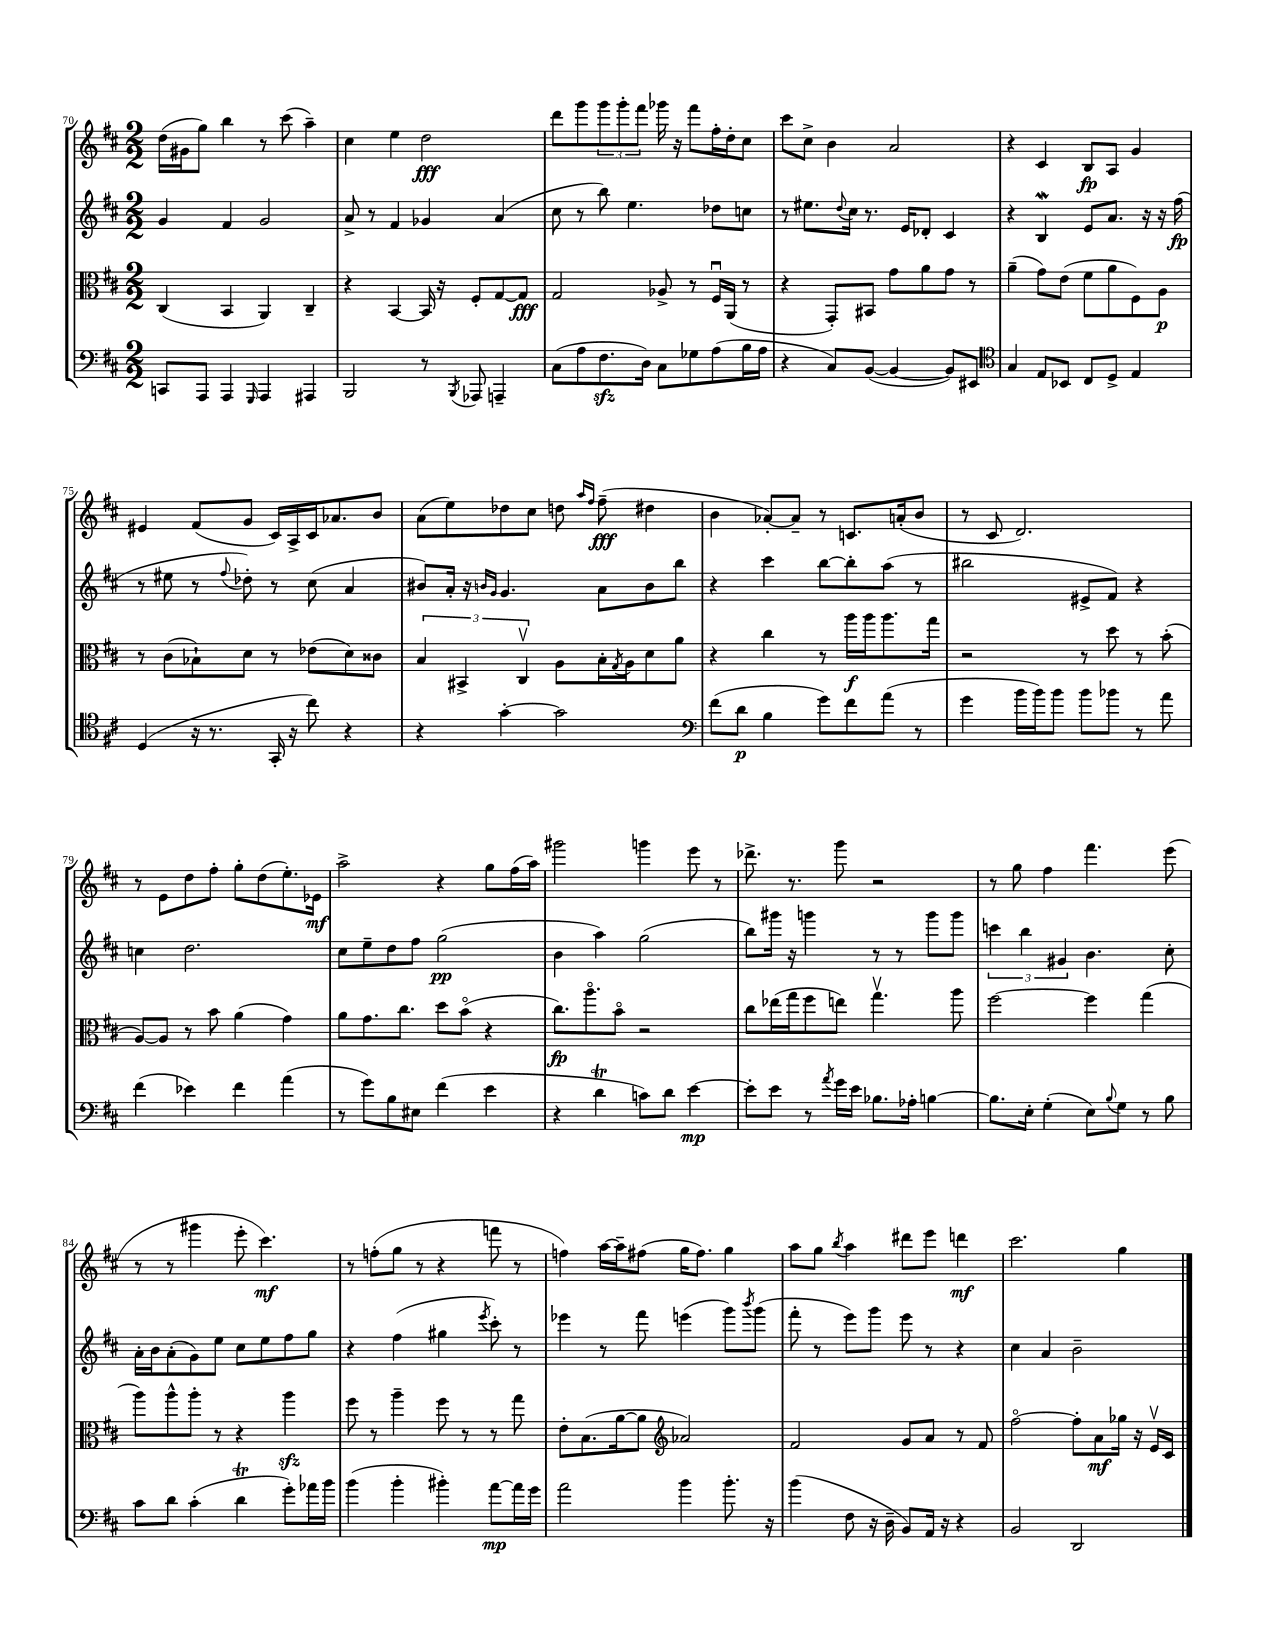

**kern	**kern	**kern	**kern
*staff4	*staff3	*staff2	*staff1
*clefF4	*clefC3	*clefG2	*clefG2
*k[f#c#]	*k[f#c#]	*k[f#c#]	*k[f#c#]
*M2/2	*M2/2	*M2/2	*M2/2
8CC/L	(4C#/	4g/	(16dd\LL
.	.	.	16g#\J
8AAA/J	.	.	8gg\J)
4AAA/	4BB/	4f#/	4bb\
16qqGGG/	.	.	.
4AAA/	4AA/)	2g/	8r
.	.	.	(8ccc#\
4AAA#/	4C#~/	.	4aa~\)
=	=	=	=
2BBB/	4r	8a^/	4cc#\
.	.	8r	.
.	[4BB/	4f#/	4ee\
8r	16BB/]	4g-/	2dd\
.	16r	.	.
8qBBB/	.	.	.
8AAA-/	8F#'/L	.	.
4AAA~/	[8G/	(4a/	.
.	8G/]J	.	.
=	=	=	=
(8C#\L	2G/	8cc#\	8ddd\L
8A\	.	8r	8ggg\
8.F#\	.	8bb\)	12ggg\
.	.	.	12ggg'\
.	.	4.ee\	.
.	.	.	12fff#\J
16D\Jk)	.	.	.
8C#\L	8A-^/	.	16ggg-\
.	.	.	16r
8G-\	8r	.	8fff#\L
(8A\	16F#u/LL	8dd-\L	16ff#'\L
.	(16AA/JJ	.	16dd'\J
16B\L	8r	8cc\J	8cc#\J
16A\JJ	.	.	.
=	=	=	=
4r	4r	8r	8ccc#\L
.	.	8.ee#\L	8cc#^\J
8C#/L)	8GG'/L)	.	4b\
.	.	8qqdd/	.
.	.	16cc#\Jk	.
([8BB/J	8BB#/J	8.r	.
4BB/_	8g\L	.	2a/
.	.	16e/LK	.
.	8a\	8d-'/J	.
8BB/]L)	8g\J	4c#/	.
8EE#/J	8r	.	.
=	=	=	=
*clefC4	*	*	*
4G/	(4a~\	4r	4r
8E/L	8g\L)	4B/	4c#/
8BB-/J	(8e\J	.	.
8C#/L	8f#\L	8e/L	8B/L
8D^/J	8a\	8.a/J	8A/J
4E/	8F#\)	.	4g/
.	.	16r	.
.	8A\J	16r	.
.	.	(16ff#\	.
=	=	=	=
(4D/	8r	8r	4e#/
.	(8c#\L	8ee#\	.
16r	8B-`\)	8r	(8f#/L
8.r	.	.	.
.	.	8qqff#/	.
.	8d\J	8dd-'\)	8g/J
16GG'/	8r	8r	16c#/LL)
16r	.	.	16A^/
8cc#\)	(8e-\L	(8cc#\	16c#/J
.	.	.	8.a-/
4r	8d\)	4a/	.
.	8c##\J	.	8b/J
=	=	=	=
4r	6B/	8b#/L)	(8a\L
.	.	16a'/Jk	8ee\)
.	6BB#^/	.	.
.	.	16r	.
.	.	16qqb/LL	.
.	.	16qqg/JJ	.
[4g'\	.	4.g/	8dd-\
.	6C#v/	.	.
.	.	.	8cc#\J
2g\]	8A\L	.	8dd\
.	.	.	16qqaa/LL
.	.	.	16qqff#/JJ
.	16B'\L	8a\L	(8ff#~\
.	8qG/	.	.
.	16A\J	.	.
.	8d\	8b\	4dd#\
.	8a\J	8bb\J	.
=	=	=	=
*clefF4	*	*	*
(8f#\L	4r	4r	4b\
8d\J	.	.	.
4B\	4cc#\	4ccc#\	[8a-'/L)
.	.	.	8a-~/]J
8g\L)	8r	[8bb\L	8r
8f#\	16aa\LL	8bb'\]	8.c/L
.	16aa\J	.	.
(8a\J	8.aa\	(8aa\J	.
.	.	.	(16a'/k
8r	.	8r	8b/J
.	16gg\Jk	.	.
=	=	=	=
4g\	2r	2bb#\	8r
.	.	.	8c#/
16b\LL	.	.	2.d/)
16b\J)	.	.	.
8b\J	.	.	.
8b\L	8r	8e#^/L	.
8b-\J	8dd\	8f#/J)	.
8r	8r	4r	.
8a\	(8b'\	.	.
=	=	=	=
(4f#\	[8A/L)	4cc\	8r
.	8A/]J	.	8e\L
4e-\)	8r	2.dd\	8dd\
.	8b\	.	8ff#'\J
4f#\	(4a\	.	8gg'\L
.	.	.	(8dd\
(4a\	4g\)	.	8.ee'\)
.	.	.	16e-\Jk
=	=	=	=
8r	8a\L	8cc#\L	2aa^\
8g\L)	8.g\	8ee~\	.
8B\	.	8dd\	.
.	8.cc#\J	.	.
8E#\J	.	8ff#\J	.
(4f#\	8dd\L	(2gg\	4r
.	(8bo\J	.	.
4e\	4r	.	8gg\L
.	.	.	(16ff#\L
.	.	.	16aa\JJ)
=	=	=	=
4r	8.cc#\L)	4b\	2ggg#\
.	8.aao\	.	.
4d\	.	4aa\)	.
.	8bo\J	.	.
8c\L)	2r	(2gg\	4ggg\
8d\J	.	.	.
[4e\	.	.	8eee\
.	.	.	8r
=	=	=	=
8e'\]L	8cc#\L	8bb\L)	8.ddd-^\
8e\J	(16ee-\L	16ggg#\Jk	.
.	16gg\J	16r	8.r
8r	8ff#\	4ggg\	.
8qa/	.	.	.
16g\LL	8ee\J)	.	8ggg\
16e\JJ	.	.	.
8.B-\L	4.ggv\	8r	2r
.	.	8r	.
16A-'\Jk	.	.	.
[4B\	.	8ggg\L	.
.	8aa\	8ggg\J	.
=	=	=	=
8.B\]L	[2ff#\	6ccc\	8r
.	.	.	8gg\
.	.	6bb\	.
16E'\Jk	.	.	.
(4G'\	.	.	4ff#\
.	.	6g#/	.
8E\L)	4ff#\]	4.b\	4.fff#\
8qqB/	.	.	.
8G\J	.	.	.
8r	(4gg\	.	.
8B\	.	8cc#'\	(8eee\
=	=	=	=
8c#\L	8aa\L)	16a'\LL	8r
.	.	16b\J	.
8d\J	8aa^^\	(8a'\	8r
(4c#'\	8aa'\J	8g\)	4ggg#\
.	8r	8ee\J	.
4d\	4r	8cc#\L	8eee'\
.	.	8ee\	4.ccc#\)
8g'\L)	4aa\	8ff#\	.
16a-\L	.	8gg\J	.
16b\JJ	.	.	.
=	=	=	=
(4b\	8ff#\	4r	8r
.	8r	.	(8ff'\L
4b'\	4aa~\	(4ff#\	8gg\J
.	.	.	8r
4b#'\)	8ff#\	4gg#\	4r
.	8r	.	.
.	.	8qeee/	.
[8a\L	8r	8ccc#'\)	8fff\
16a\]L	8gg\	8r	8r
16g\JJ	.	.	.
=	=	=	=
2a\	8e'\L	4eee-\	4ff\)
.	(8.B\	.	.
.	.	8r	[16aa\LL
.	[16a\k	.	16aa~\]J
.	8a\]J	8fff#\	(8ff#\J
*	*clefG2	*	*
4b\	2a-/)	(4eee\	16gg\LK
.	.	.	8.ff#\J)
8.b'\	.	8ggg\L)	4gg\
.	.	8qbbb/	.
.	.	(8ggg\J	.
16r	.	.	.
=	=	=	=
(4b\	2f#/	8fff#'\	8aa\L
.	.	8r	8gg\J
.	.	.	8qbb/
8F#\	.	8eee\L)	4aa\
16r	.	8ggg\J	.
16D~\	.	.	.
8BB/L)	8g/L	8eee\	8ddd#\L
16AA/Jk	8a/J	8r	8eee\J
16r	.	.	.
4r	8r	4r	4ddd\
.	8f#/	.	.
=	=	=	=
2BB/	[2ff#o\	4cc#\	2.ccc#\
.	.	4a/	.
2DD/	8ff#'\]L	2b~\	.
.	8a\	.	.
.	16gg-\Jk	.	4gg\
.	16r	.	.
.	16ev/LL	.	.
.	16c#/JJ	.	.
==	==	==	==
*-	*-	*-	*-
